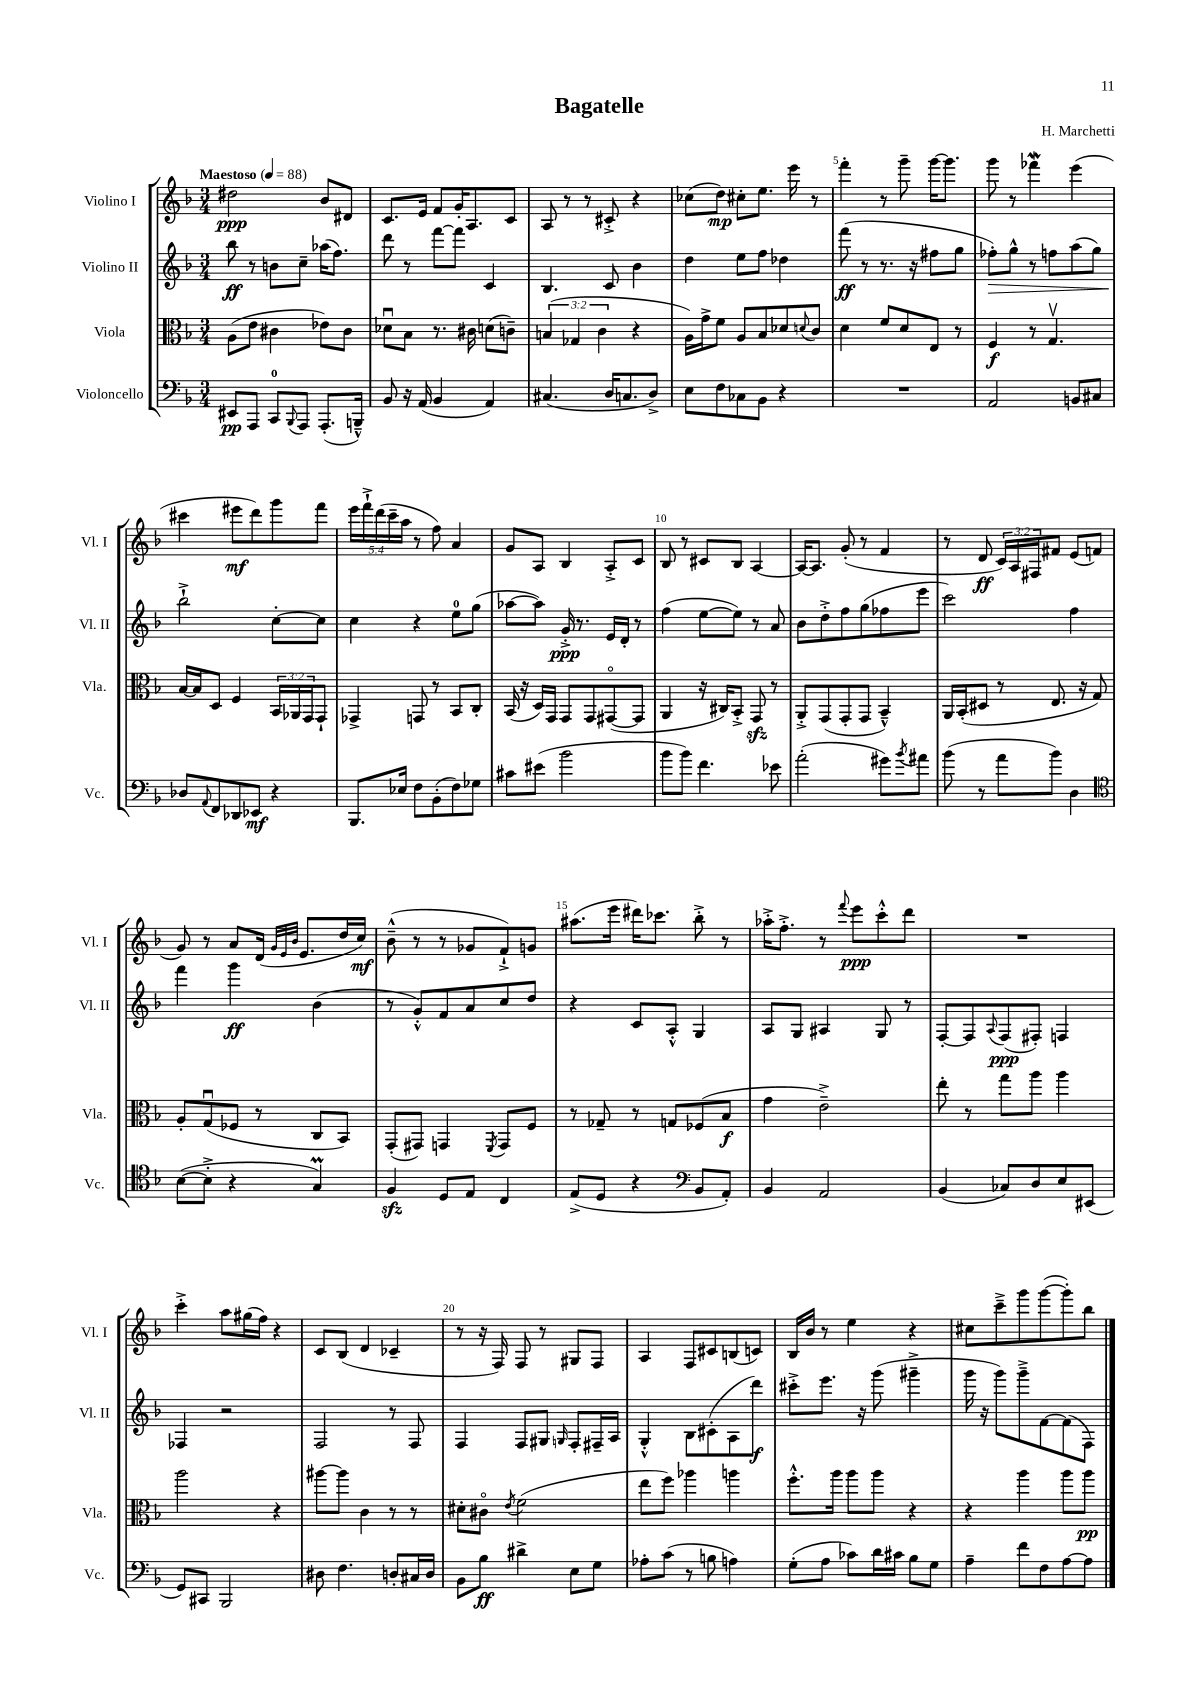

**kern	**kern	**kern	**kern
*staff4	*staff3	*staff2	*staff1
*clefF4	*clefC3	*clefG2	*clefG2
*k[b-]	*k[b-]	*k[b-]	*k[b-]
*M3/4	*M3/4	*M3/4	*M3/4
*MM88	*MM88	*MM88	*MM88
8EE#	(8A	8bb-	2dd#
8AAA	8e	8r	.
8CC	4c#	8b	.
8qqBBB-	.	.	.
8AAA	.	8cc~	.
(8.AAA'	8e-)	(16aa-	8b-
.	.	8.ff)	.
.	8c#	.	8d#
16BBB~^^)	.	.	.
=	=	=	=
8BB-	8d-u	8ddd	8.c
16r	8B-	8r	.
(16AA	.	.	16e
4BB-	8.r	[8fff	8f
.	.	8fff]	16g'
.	16c#	.	8.A
4AA)	(8d	4c	.
.	8c~)	.	8c
=	=	=	=
(4.C#	(6B	4.B-	8A
.	.	.	8r
.	6G-	.	.
.	.	.	8r
.	6c	.	.
16D	.	8c	8c#'^
8.C	.	.	.
.	4r	4b-	4r
8D^)	.	.	.
=	=	=	=
8E	16A)	4dd	(8cc-
.	16g^	.	.
8F	8f	.	8dd)
8C-	8A	8ee	8cc#'
8BB-	8B-	8ff	8.ee
4r	8d-	4dd-	.
.	.	.	16eee
.	8qqd	.	.
.	8c	.	8r
=	=	=	=
2.r	4d	(8fff	4fff'
.	.	8r	.
.	8f	8.r	8r
.	8d	.	8ggg~
.	.	16r	.
.	8E	8ff#	[16ggg
.	.	.	8.ggg]
.	8r	8gg	.
=	=	=	=
2AA	4F	8ff-')	8ggg
.	.	8gg^^	8r
.	8r	8r	4fff-
.	4.Gv	8ff	.
8BB	.	(8aa	(4eee
8C#	.	8gg)	.
=	=	=	=
8D-	[16B-	2bb-`^	4ccc#
.	16B-]	.	.
8qqAA	.	.	.
8FF	8D	.	.
8DD-	4F	.	8eee#
8EE-	.	.	8ddd)
4r	24BB-	[8cc'	8ggg
.	24AA-	.	.
.	24GG	.	.
.	8GG`	8cc]	8fff
=	=	=	=
8.BBB-	4GG-^	4cc	20eee
.	.	.	20fff`^
.	.	.	(20ddd
.	.	.	20ccc~
16E-	.	.	.
.	.	.	20aa
8F	8GG	4r	8r
(8BB-'	8r	.	8ff)
8F)	8BB-	8ee	4a
8G-	8C'	(8gg	.
=	=	=	=
8c#	(16BB-	[8aa-	8g
.	16r	.	.
(8e#	16D)	8aa-])	8A
.	16GG	.	.
2b-	8GG	16g'^	4B-
.	.	8.r	.
.	8GG	.	.
.	([8GG#o	16e	8A'^
.	.	16d'	.
.	8GG#]	8r	8c
=	=	=	=
8b-	4AA	(4ff	8B-
8b-)	.	.	8r
4.f	16r	[8ee	8c#
.	16C#)	.	.
.	8BB-'^	8ee])	8B-
.	8GG	8r	[4A
8e-	8r	8a	.
=	=	=	=
(2a'	8AA'^	8b-	16A_
.	.	.	8.A]
.	(8GG	8dd'^	.
.	8GG'	8ff	(8g'
.	8GG	(8gg	8r
8g#)	4BB-~^^)	8ff-	4f
8qb-	.	.	.
8a#	.	8eee	.
=	=	=	=
(8b-	16AA	2ccc)	8r
.	(16BB-'	.	.
8r	8D#	.	8d
8a	8r	.	24c)
.	.	.	24A
.	.	.	24F#
8b-)	8.E	.	8f#
4D	.	4ff	(8e
.	16r	.	.
.	8G)	.	8f
=	=	=	=
*clefC4	*	*	*
([8B-	8A'	4fff	8g)
8B-'^]	(8Gu	.	8r
4r	8F-	4ggg	8a
.	8r	.	(16d
.	.	.	32qqg
.	.	.	32qqe
.	.	.	32qqb-
.	.	.	8.e
4G)	8C	(4b-	.
.	8BB-)	.	16dd
.	.	.	16cc)
=	=	=	=
4F	(8GG'	8r	(8b-~^^
.	8GG#)	8g'^^)	8r
8D	4GG	8f	8r
8E	.	8a	8g-
.	8qFF	.	.
4C	8GG	8cc	8f`^)
.	8F	8dd	8g
=	=	=	=
(8E^	8r	4r	(8.aa#
8D	8G-~	.	.
.	.	.	16eee
4r	8r	8c	16ddd#)
.	.	.	8.ccc-
.	8G	8A'^^	.
*clefF4	*	*	*
8BB-	(8F-	4G	8bb-'^
8AA')	8B-	.	8r
=	=	=	=
4BB-	4g	8A	16aa-'^
.	.	.	8.ff'^
.	.	8G	.
2AA	2e~^)	4A#	8r
.	.	.	8qqfff
.	.	.	8eee
.	.	8G	8ccc'^^
.	.	8r	8ddd
=	=	=	=
(4BB-	8ee'	[8F'	2.r
.	8r	8F]	.
.	.	8qqA	.
8C-)	8gg	(8F	.
8D	8aa	8F#')	.
8E	4aa	4F	.
(8EE#	.	.	.
=	=	=	=
8GG)	2aa	4F-	4ccc'^
8CC#	.	.	.
2BBB-	.	2r	8aa
.	.	.	(16gg#
.	.	.	16ff)
.	4r	.	4r
=	=	=	=
8D#	[8aa#	2F	8c
4.F	8aa#]	.	(8B-
.	4c	.	4d
8D'	8r	8r	4c-~
16C#	8r	8F	.
16D	.	.	.
=	=	=	=
8BB-	8d#'	4F	8r
8B-	8c#o	.	16r
.	.	.	16F)
.	8qe	.	.
4d#^	(2f	8F	8F
.	.	8G#	8r
.	.	16qqG	.
8E	.	8F'	8G#
8G	.	16F#~	8F
.	.	16A	.
=	=	=	=
8A-'	8ee	4G'^^	4A
(8c	8ff)	.	.
8r	4aa-	8B-	8F
8B	.	(8c#'	8c#
4A)	4aa	8A	(8B
.	.	8ddd)	8c)
=	=	=	=
(8G'	8.ff'^^	8ccc#'^	16B-
.	.	.	16b-
8A	.	8.eee	8r
.	16aa	.	.
8c-)	8aa	.	4ee
.	.	16r	.
16d	8aa	(8ggg	.
16c#	.	.	.
8B-	4r	4ggg#~^	4r
8G	.	.	.
=	=	=	=
4A~	4r	16ggg	8cc#
.	.	16r	.
.	.	8ggg)	8ccc~^
8f	4aa	8ggg~^	8ggg
8F	.	[8f	([8ggg
[8A	8aa	(8f]	8ggg'])
8A]	8aa	8F)	8bb-
==	==	==	==
*-	*-	*-	*-
